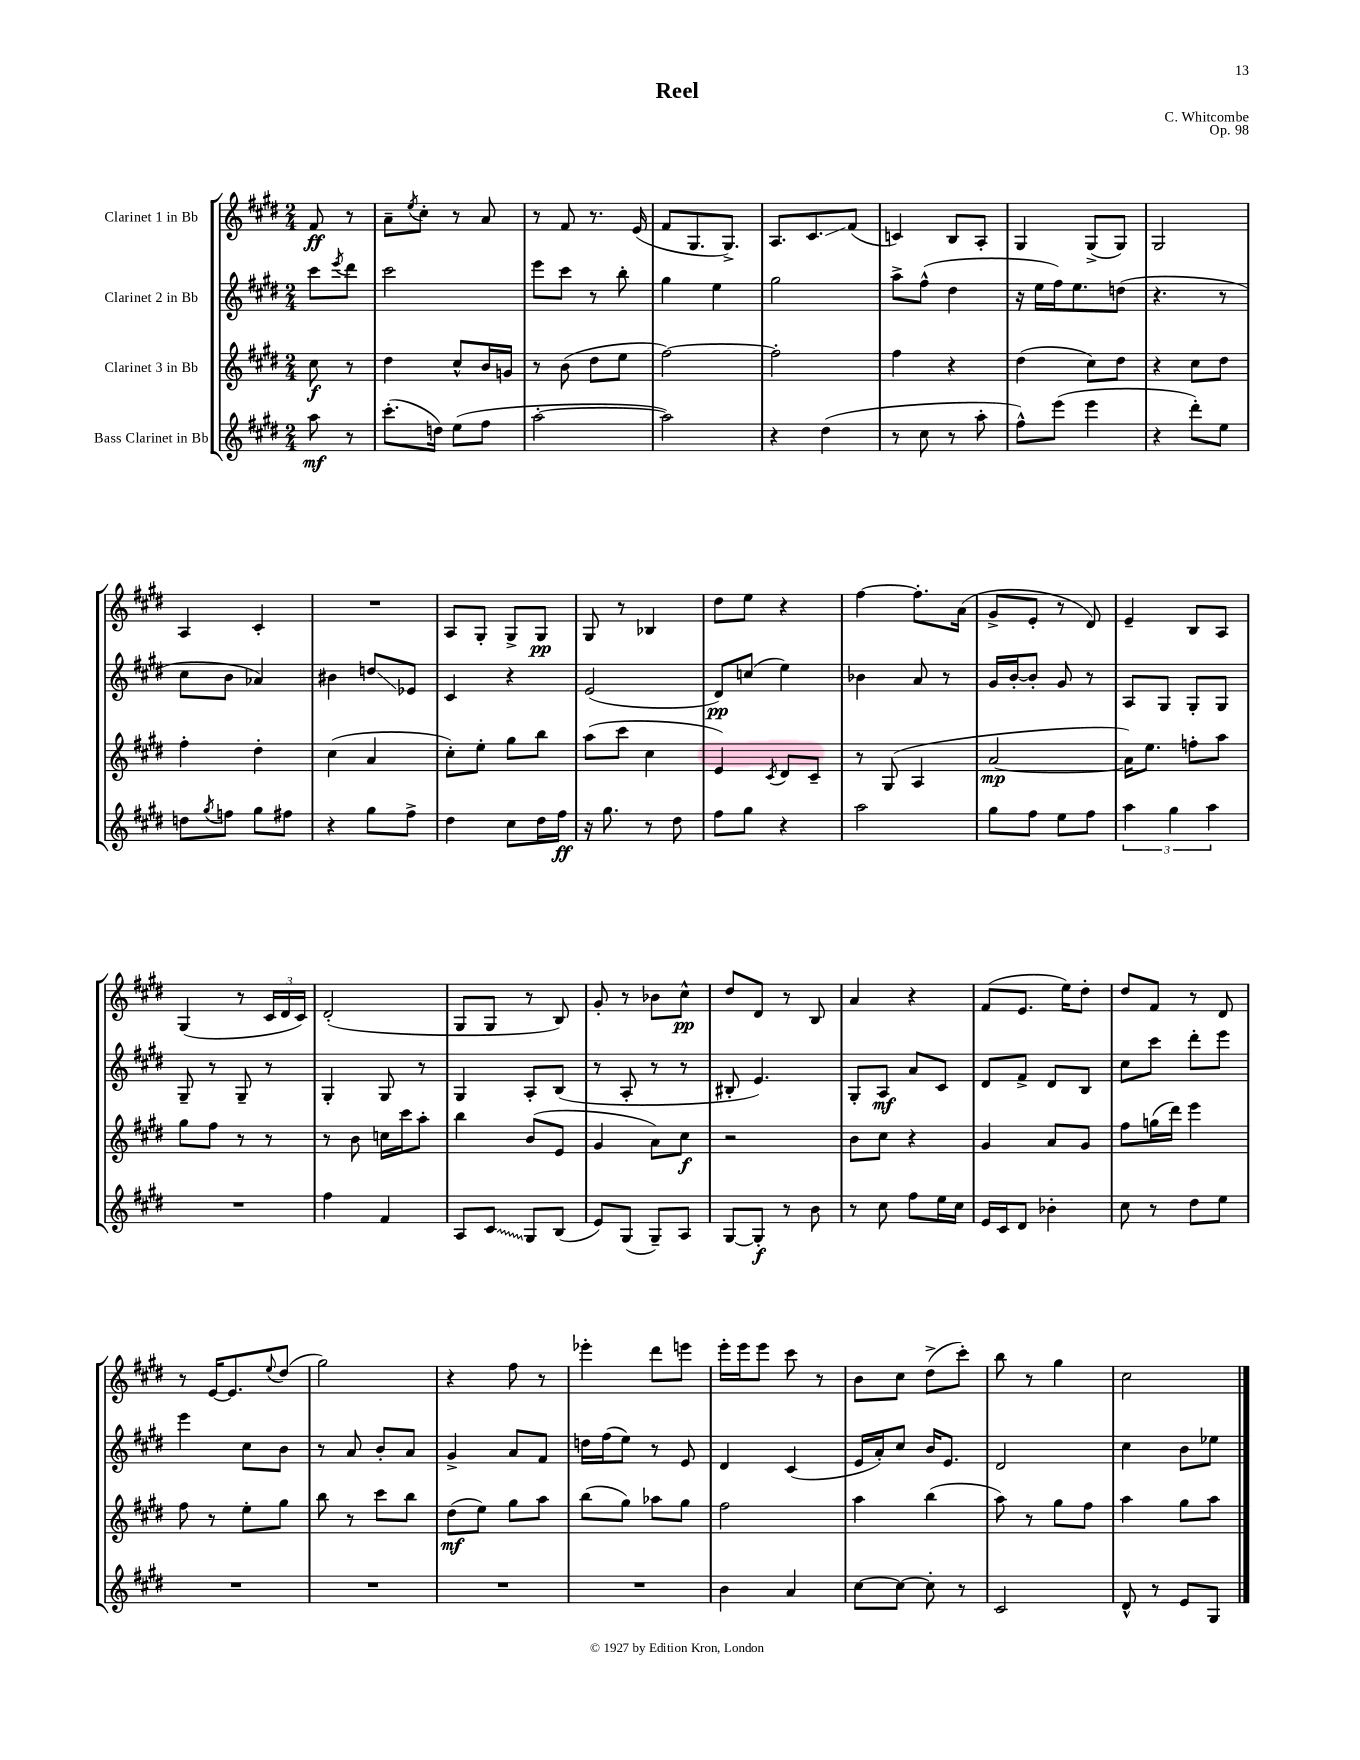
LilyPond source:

\header { title = "Reel" composer = "C. Whitcombe" opus = "Op. 98" }
<<
\new StaffGroup <<
\new Staff = "s0" \with { instrumentName = "Clarinet 1 in Bb" } {
    \clef treble \key e \major \numericTimeSignature \time 2/4 \partial 4
    fis'8\ff r8 |
    a'8-- \acciaccatura { e''8 } cis''8-. r8 a'8 |
    r8 fis'8 r8. e'16( |
    fis'8 gis8. gis8.->) |
    a8. cis'8.\glissando fis'8( |
    c'4) b8 a8-. |
    gis4 gis8->( gis8) |
    gis2 |
    a4 cis'4-. |
    R2 |
    a8 gis8-. gis8-> gis8\pp |
    gis8 r8 bes4 |
    dis''8 e''8 r4 |
    fis''4~ fis''8.-. a'16( |
    gis'8-> e'8-. r8 dis'8) |
    e'4-- b8 a8 |
    gis4( r8 \tuplet 3/2 { cis'16 dis'16 cis'16) } |
    dis'2-.( |
    gis8 gis8 r8 b8) |
    gis'8-. r8 bes'8 cis''8-^\pp |
    dis''8 dis'8 r8 b8 |
    a'4 r4 |
    fis'8( e'8. e''16) dis''8-. |
    dis''8 fis'8 r8 dis'8 |
    r8 e'16~ e'8. \appoggiatura { e''8 } dis''8( |
    gis''2) |
    r4 fis''8 r8 |
    ees'''4-. dis'''8 e'''8 |
    e'''16-. e'''16 e'''8 cis'''8 r8 |
    b'8 cis''8 dis''8->( cis'''8-.) |
    b''8 r8 gis''4 |
    cis''2 \bar "|." |
}
\new Staff = "s1" \with { instrumentName = "Clarinet 2 in Bb" } {
    \clef treble \key e \major \numericTimeSignature \time 2/4 \partial 4
    cis'''8 \acciaccatura { e'''8 } dis'''8 |
    cis'''2 |
    e'''8 cis'''8 r8 b''8-. |
    gis''4 e''4 |
    gis''2 |
    a''8-> fis''8-^( dis''4 |
    r16 e''16 fis''16) e''8. d''8( |
    r4. r8 |
    cis''8 b'8 aes'4) |
    bis'4 d''8\glissando ees'8 |
    cis'4 r4 |
    e'2( |
    dis'8\pp) c''8( e''4) |
    bes'4 a'8 r8 |
    gis'16 b'16~-. b'8-. gis'8 r8 |
    a8 gis8 gis8-. gis8 |
    gis8-- r8 gis8-- r8 |
    gis4-. gis8 r8 |
    gis4 a8-. b8( |
    r8 a8-. r8 r8 |
    bis8-. e'4.) |
    gis8-. a8\mf a'8 cis'8 |
    dis'8 fis'8-> dis'8 b8 |
    cis''8 cis'''8 dis'''8-. e'''8 |
    e'''4 cis''8 b'8 |
    r8 a'8 b'8-. a'8 |
    gis'4-> a'8 fis'8 |
    d''16 fis''16( e''8) r8 e'8 |
    dis'4 cis'4( |
    e'16 a'16-.) cis''8 b'16 e'8. |
    dis'2 |
    cis''4 b'8 ees''8 \bar "|." |
}
\new Staff = "s2" \with { instrumentName = "Clarinet 3 in Bb" } {
    \clef treble \key e \major \numericTimeSignature \time 2/4 \partial 4
    cis''8\f r8 |
    dis''4 cis''8-^ b'16 g'16 |
    r8 b'8( dis''8 e''8 |
    fis''2~) |
    fis''2-. |
    fis''4 r4 |
    dis''4( cis''8) dis''8 |
    r4 cis''8 dis''8 |
    fis''4-. dis''4-. |
    cis''4( a'4 |
    cis''8-.) e''8-. gis''8 b''8 |
    a''8( cis'''8 cis''4 |
    e'4) \acciaccatura { cis'8 } dis'8 cis'8-- |
    r8 gis8( a4 |
    a'2~\mp |
    a'16) e''8. f''8-. a''8 |
    gis''8 fis''8 r8 r8 |
    r8 b'8 c''16 cis'''16 a''8-. |
    b''4 b'8( e'8 |
    gis'4 a'8) cis''8\f |
    r2 |
    b'8 cis''8 r4 |
    gis'4 a'8 gis'8 |
    fis''8 g''16( dis'''16) e'''4 |
    fis''8 r8 e''8-. gis''8 |
    b''8 r8 cis'''8 b''8 |
    dis''8\mf( e''8) gis''8 a''8 |
    b''8( gis''8) aes''8 gis''8 |
    fis''2 |
    a''4 b''4( |
    a''8) r8 gis''8 fis''8 |
    a''4 gis''8 a''8 \bar "|." |
}
\new Staff = "s3" \with { instrumentName = "Bass Clarinet in Bb" } {
    \clef treble \key e \major \numericTimeSignature \time 2/4 \partial 4
    a''8\mf r8 |
    cis'''8.-.( d''16) e''8( fis''8 |
    a''2~-. |
    a''2) |
    r4 dis''4( |
    r8 cis''8 r8 a''8-. |
    fis''8-^) e'''8( e'''4 |
    r4 dis'''8-.) e''8 |
    d''8 \acciaccatura { gis''8 } f''8 gis''8 fis''8 |
    r4 gis''8 fis''8-> |
    dis''4 cis''8 dis''16 fis''16\ff |
    r16 gis''8. r8 dis''8 |
    fis''8 gis''8 r4 |
    a''2 |
    gis''8 fis''8 e''8 fis''8 |
    \tuplet 3/2 { a''4 gis''4 a''4 } |
    R2 |
    fis''4 fis'4 |
    a8 \once \override Glissando.style = #'zigzag cis'8\glissando gis8 b8( |
    e'8) gis8( gis8--) a8 |
    gis8~ gis8-.\f r8 b'8 |
    r8 cis''8 fis''8 e''16 cis''16 |
    e'16 cis'16 dis'8 bes'4-. |
    cis''8 r8 dis''8 e''8 |
    R2 |
    R2 |
    R2 |
    R2 |
    b'4 a'4 |
    cis''8~ cis''8~ cis''8-. r8 |
    cis'2 |
    dis'8-^ r8 e'8 gis8 \bar "|." |
}
>>
>>
\layout { \context { \Score \remove "Bar_number_engraver" } }
